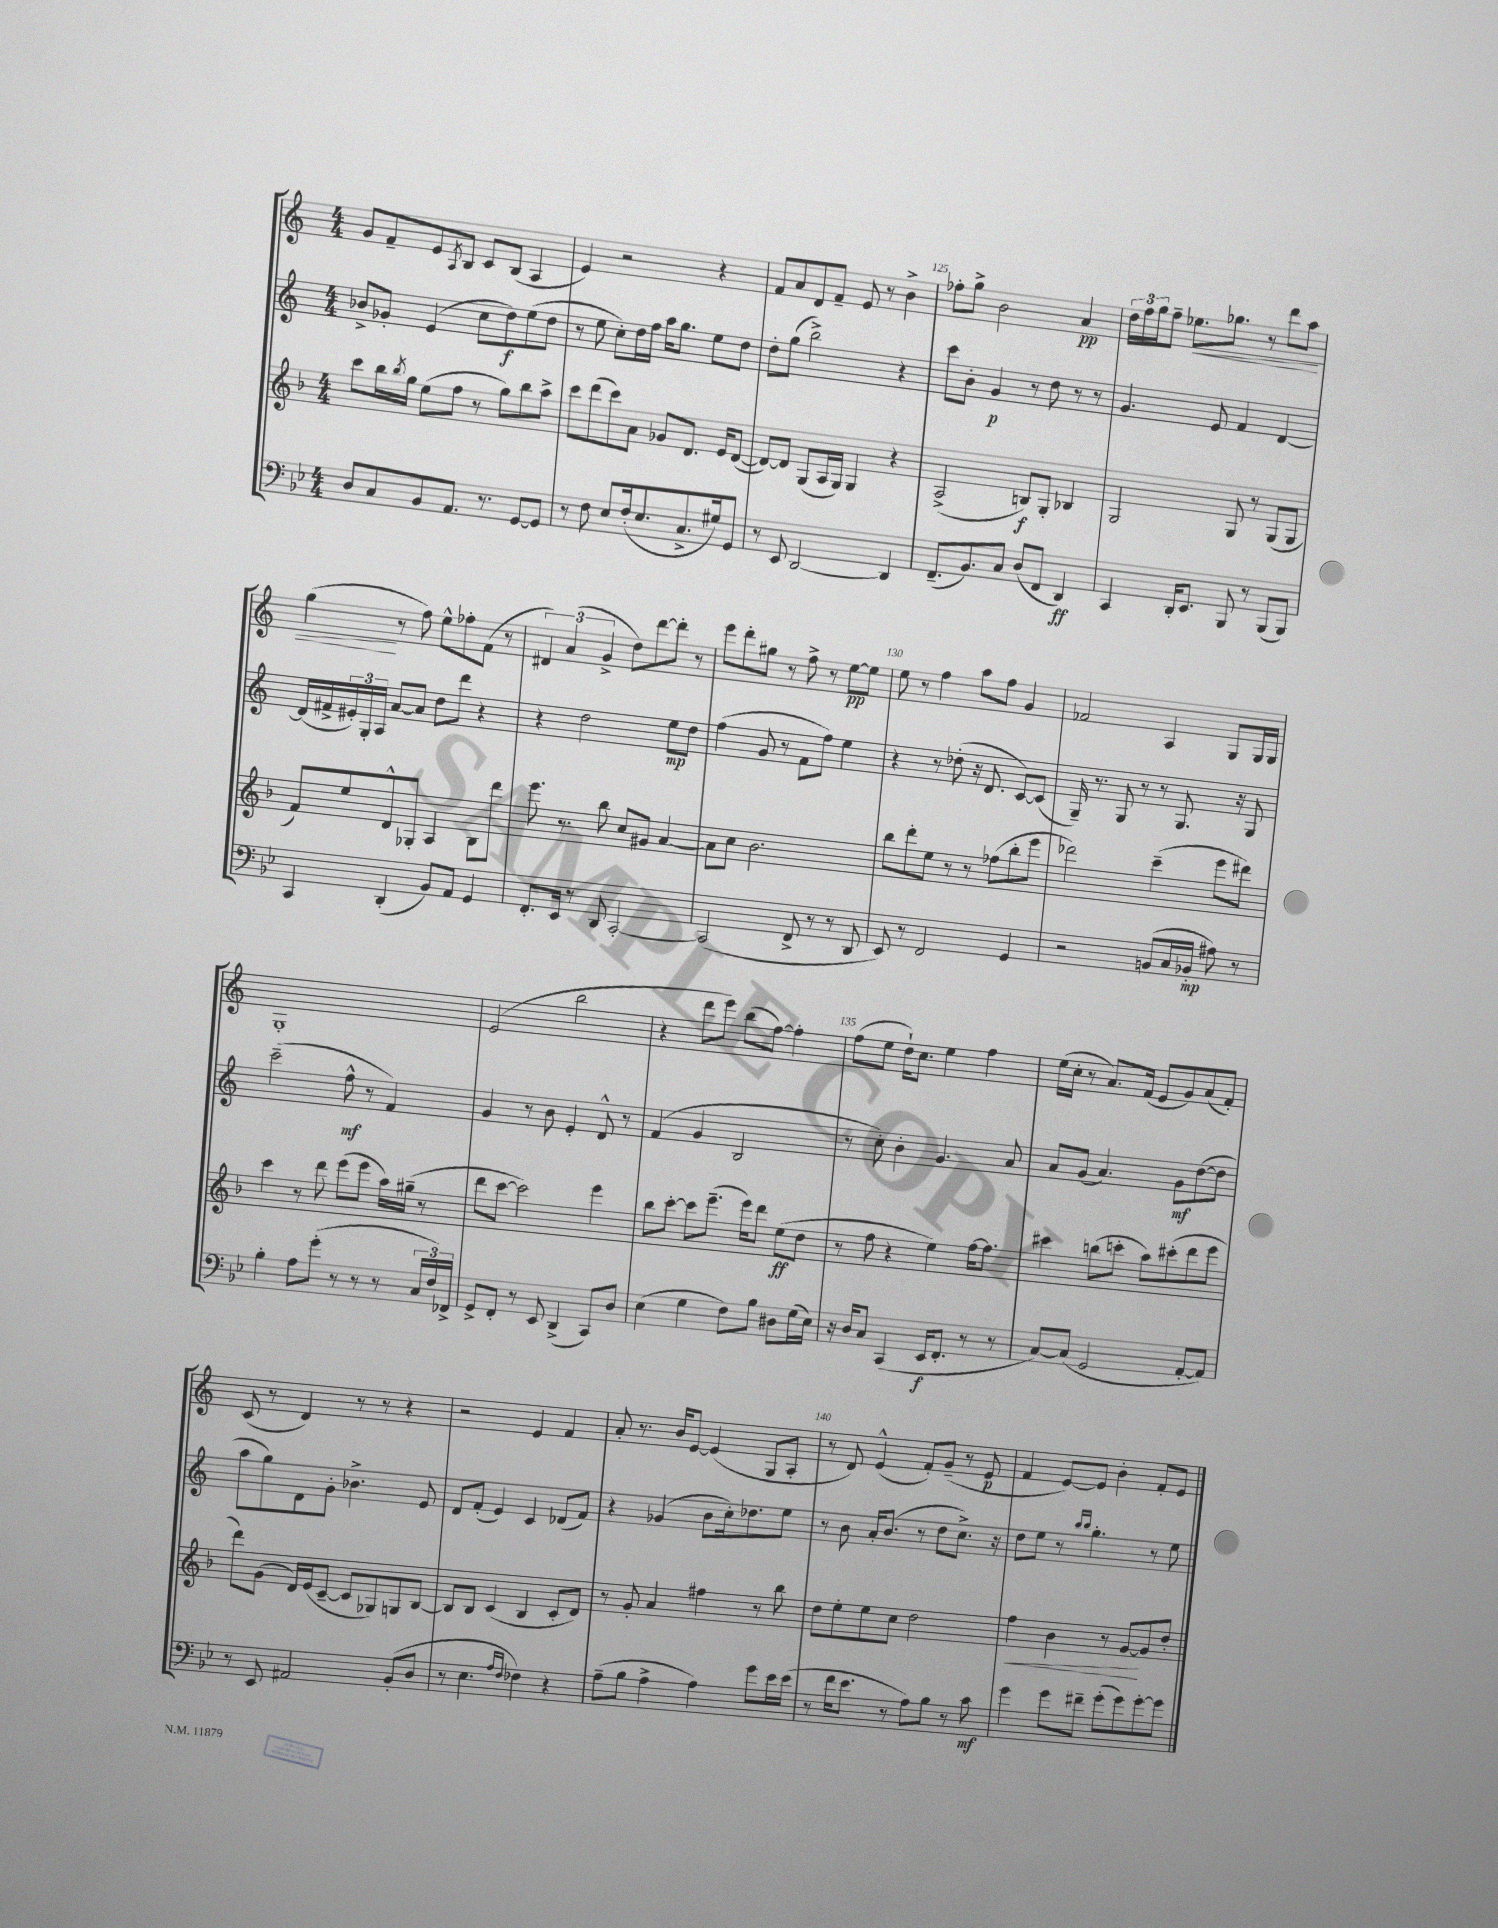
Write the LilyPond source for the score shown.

<<
\new StaffGroup <<
\new Staff = "s0" {
    \clef treble \key c \major \numericTimeSignature \time 4/4
    g'8 f'8-- e'8 \acciaccatura { a8 } b8 c'8 b8( a4 |
    e'4) r2 r4 |
    f'8 a'8 d'8 f'8-- e'8 r8 b'4-> |
    fes''8-. g''8-> b'2 a'4\pp |
    \tuplet 3/2 { d''16 f''16 g''16 } f''8-- ees''8.\< ges''8. r8 d'''8 a''8 |
    g''4\!( r8 f''8) e''8-^ fes''8-. f'8( r8 |
    \tuplet 3/2 { dis'4) a'4( g'4-> } d''8) d'''8~ d'''8-. r8 |
    e'''8 d'''8-. gis''8 r8 f''8-> r8 e''8~\pp e''8 |
    e''8 r8 f''4 a''8 f''8 g'4 |
    fes'2 a4 g8 g16 g16 |
    g1-. |
    e'2( b''2 |
    r4 d'''8 e'''8) b''8( f''8~) f''4-. |
    f''8( e''8 d''16-!) c''8. e''4 f''4 |
    e''16( c''16-. r8 a'8.) f'16( e'8 g'8) a'8( f'8-.) |
    c'8( r8 d'4) r8 r8 r4 |
    r2 e'4 f'4 |
    a'8-. r8. b'16 e'8~ e'4( g8 a8-. |
    r8 d'8) e'4-^( f'8-.) g'8--( r8 e'8\p |
    f'4 e'8~) e'8 b'4-. f'8-. e'8 \bar "|." |
}
\new Staff = "s1" {
    \clef treble \key c \major \numericTimeSignature \time 4/4
    bes'8-> ges'8-. e'4( c''8 d''8\f) e''8( d''8 |
    r8 e''8 c''8-.) d''16 f''16 a''16 g''8. e''8 d''8 |
    d''8-. g''8( b''2->) r4 |
    c'''8 b'8-. g'4\p r8 d''8 r8 r8 |
    g'4. e'8 f'4 d'4~ |
    d'16( fis'16-> \tuplet 3/2 { eis'16-.) g16-. a16 } a'8~ a'8 d''8 d'''8 r4 |
    r4 d''2 e''8\mp d''8 |
    f''4( g'8 r8 f'8 f''8) e''4 |
    r4 r8 des''8-.( r16 d'8. c'8~) c'8( |
    g16--) r8. g8 r8 r8 g8. r16 g8 |
    c'''2--( f''8-^\mf r8 f'4) |
    g'4 r8 b'8 e'4-. d'8-^ r8 |
    f'4( g'4 b2 |
    r8 c''8-.) b'4-. g'4. a'8 |
    a'8 g'8( a'4.) g'8\mf d''8~( d''8 |
    a''8 g''8) d'8 g'8-. bes'4.-> e'8 |
    d'8 f'8-.( e'4) c'4 des'8( f'8) |
    r4 ges'4( b'8 c''16-.) des''8. e''8 |
    r8 b'8 a'16-. b'8.( r8 d''8 c''8.->) r16 |
    d''8 e''8 r8 \grace { b''16 b''16 } g''4.-. r8 e''8 \bar "|." |
}
\new Staff = "s2" {
    \clef treble \key f \major \numericTimeSignature \time 4/4
    c'''8 bes''16 \acciaccatura { bes''8 } g''16 e''8( f''8 r8 g''8) bes''8 a''8-> |
    c'''8 d'''8( c'''8) a'8 ges'8 d'8. e'16 d'8~( |
    d'8~) d'8 g8( a16 g16) g4 r4 |
    a2->( b8\f) g8-. bes4 |
    g2 g8 r8 g8( g8 |
    f'8) e''8 d'8-^ ges8-. a4 bes8 d'''8 |
    e'''8. r8. bes''8 c''8 gis'8 a'4~ |
    a'8 c''8 bes'2. |
    bes''8 d'''8-. e''8 r8 r8 fes''8( bes''8-. e'''8 |
    des'''2) c'''4--( e'''8 dis'''8) |
    c'''4 r8 d'''8 e'''8( e'''8 a''16) gis''16--( r8 |
    d'''8 c'''8~ c'''2) e'''4 |
    bes''8 c'''8~-. c'''8 e'''8.--( e'''16) d'''8 e''8\ff( d''8 |
    r8 f''8 r4 e''4) f''16~ f''8. |
    cis'''4 b''8( c'''8-. a''8) cis'''8-.( d'''8 e'''8 |
    d'''8) g'8( d'16) e'16( c'8~-- c'8 ges8) g8 bes8~ |
    bes8 bes8 c'4( bes4 c'8-. d'8) |
    r8 g'8-. a'4 fis''4 r8 bes''8 |
    d''8 e''8-. e''8 c''8 d''2 |
    f''4\< bes'4 r8 g'8~\! g'8 d''8-. \bar "|." |
}
\new Staff = "s3" {
    \clef bass \key bes \major \numericTimeSignature \time 4/4
    d8 c8 bes,8 a,8. r8. g,8~ g,8 |
    r8 f8 ees8 f16-.( ees8. c8.-> gis16) g,8 |
    r8 ees,8 d,2~ d,4 |
    f,8.--( bes,8.) c8 d8( f,8 d,4\ff) |
    c,4 d,16-. ees,8. bes,,8 r8 bes,,8( bes,,8) |
    c,4 d,4-.( bes,8) a,8 g,4 |
    f,8.-. ees,16 r8 d,8 c,2~-. |
    c,2( f,8-> r8 r8 d,8 |
    ees,8) r8 f,2 g,4 |
    r2 b,8( c16 bes,16-.\mp ais8) r8 |
    bes4-. a8 g'8-.( r8 r8 r8 \tuplet 3/2 { c16 f16) fes,16-> } |
    g,8-> f,8-. r8 ees,8 d,4->( c,8) d8 |
    ees4( g4 f8) bes8 dis8 g16( ees16) |
    r16 d16 c8 c,4( ees,16\f f,8.-. r8 r8 |
    c8~) c8( g,2 a,8~-. a,8) |
    r8 ees,8 ais,2 bes,8-.( d8 |
    r8 ees4. \grace { a16 f16 } fes4) r4 |
    a8--( bes8 a4-> a4) g'8 ees'16 ees'16( |
    r8 f'16 ees'8. r8 a8) bes8 r8 c'8\mf |
    g'4 g'8 fis'8-- g'8-.( g'8) g'8~-. g'8 \bar "|." |
}
>>
>>
\layout { \context { \Score currentBarNumber = #122 \override BarNumber.break-visibility = ##(#f #t #t) barNumberVisibility = #(every-nth-bar-number-visible 5) } }
